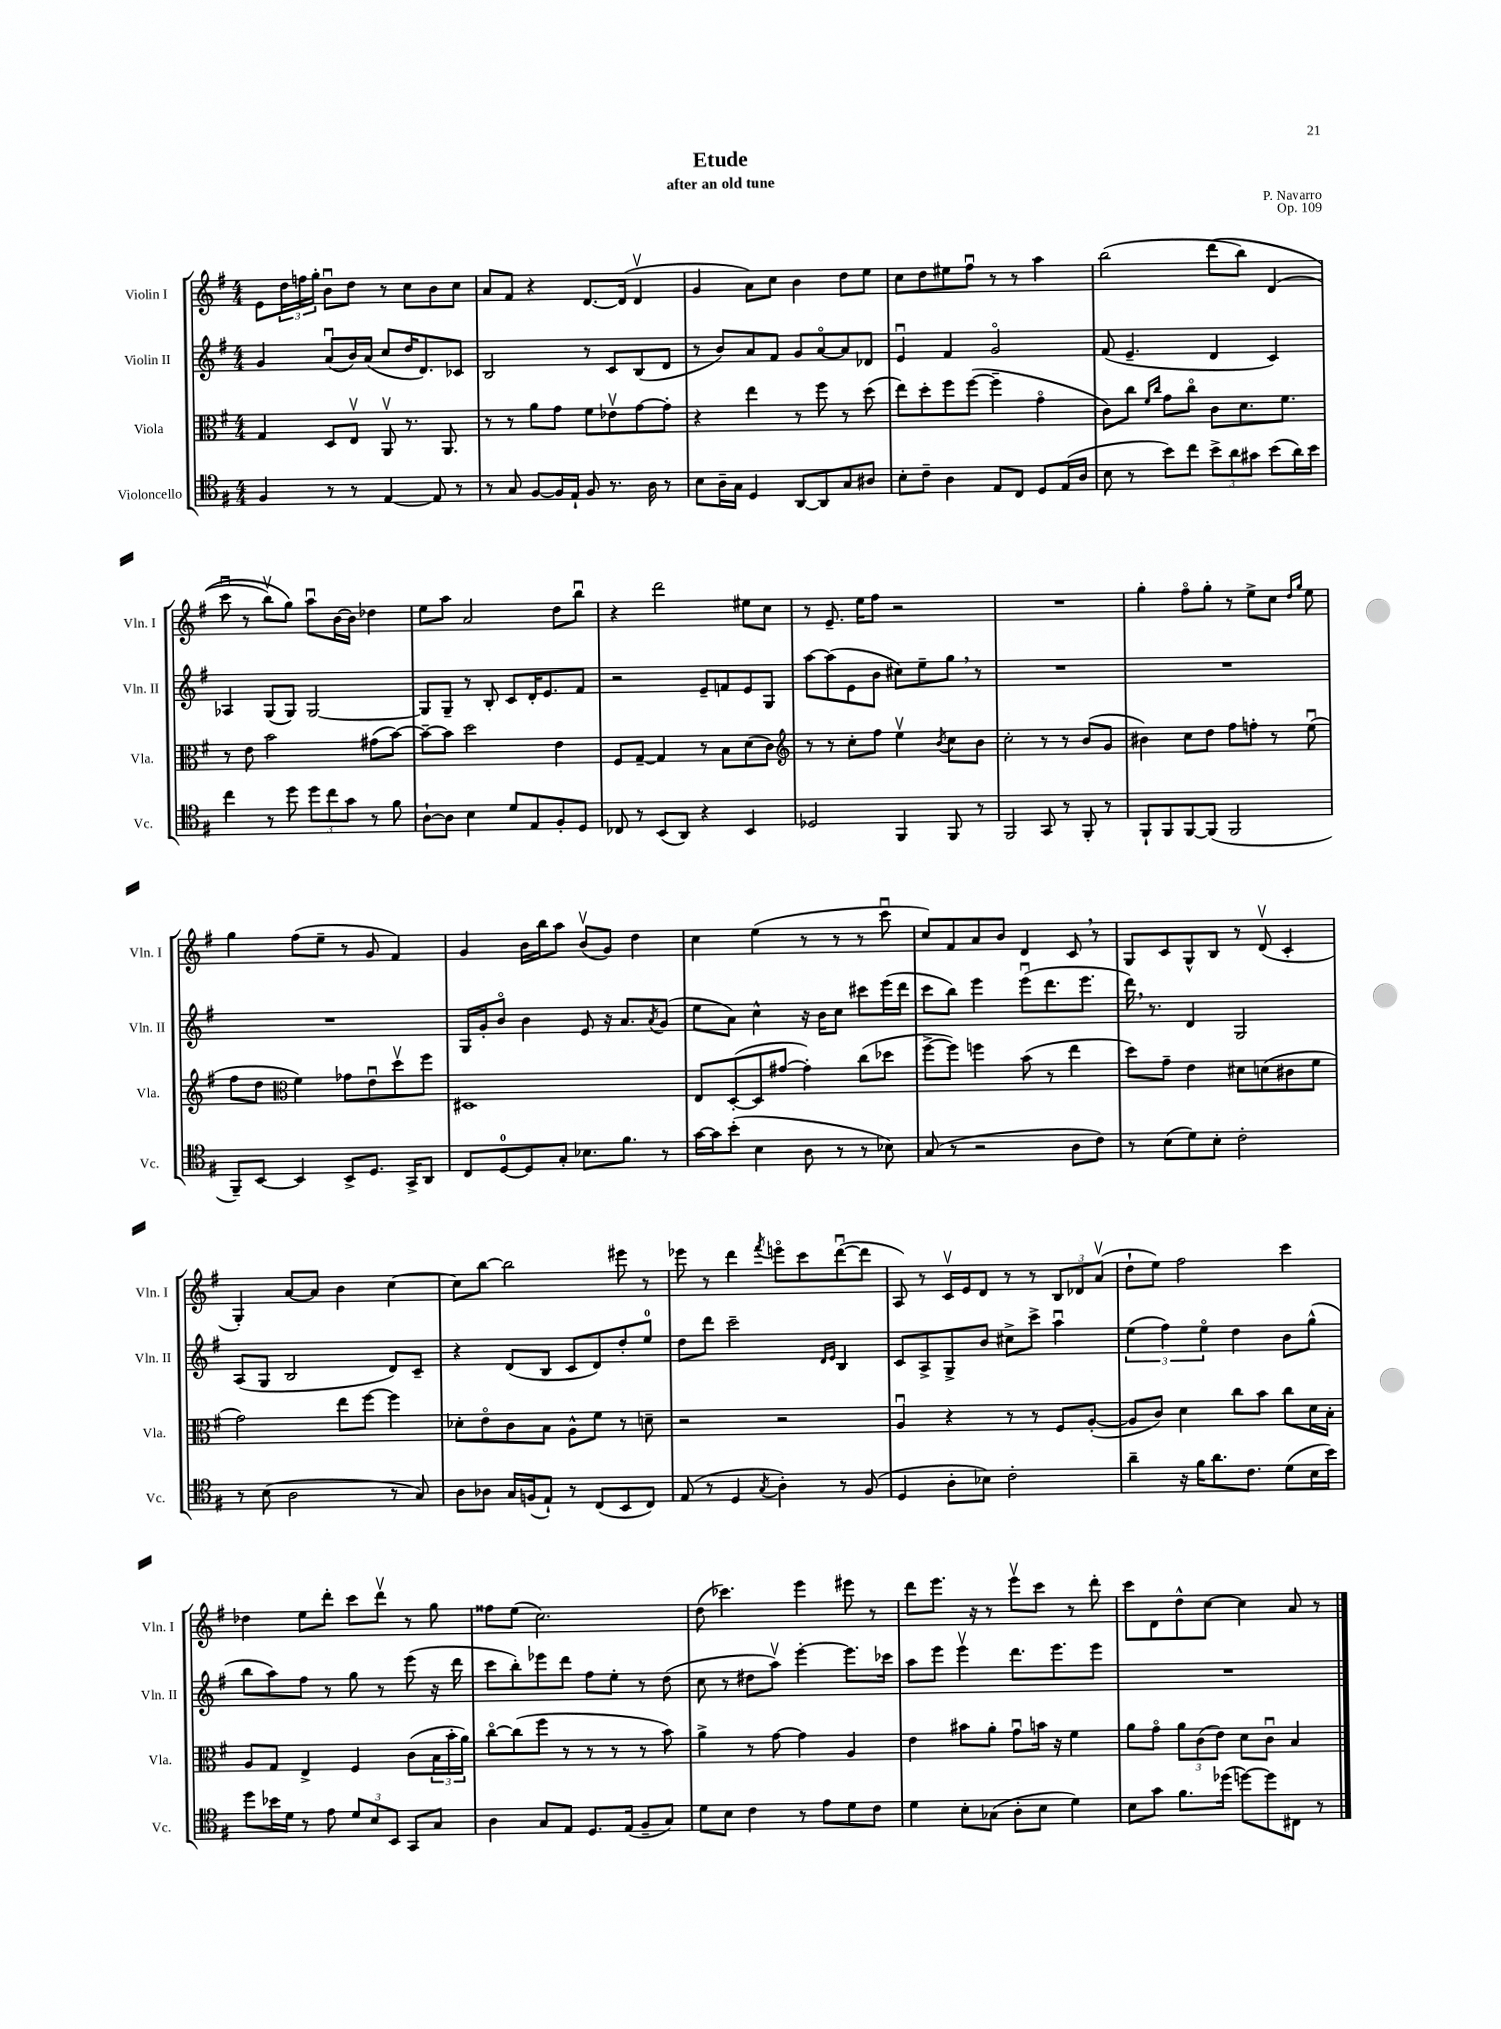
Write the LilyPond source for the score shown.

\header { title = "Etude" composer = "P. Navarro" subtitle = "after an old tune" opus = "Op. 109" }
<<
\new StaffGroup <<
\new Staff = "s0" \with { instrumentName = "Violin I" shortInstrumentName = "Vln. I" } {
    \clef treble \key g \major \numericTimeSignature \time 4/4
    e'8 \tuplet 3/2 { d''16 f''16 g''16-. } b'8\downbow d''8 r8 c''8 b'8 c''8 |
    a'8 fis'8 r4 d'8.~ d'16( d'4\upbow |
    g'4 a'8) c''8 b'4 d''8 e''8 |
    c''8 d''8 eis''8 fis''8\downbow r8 r8 a''4 |
    b''2( d'''8\( b''8) d'4( |
    c'''8\downbow r8 b''8\upbow) g''8\) a''8\downbow b'16~ b'16 des''4 |
    e''8 a''8 a'2 d''8 b''8\downbow |
    r4 d'''2 eis''8 c''8 |
    r8 e'8.-- e''16 fis''8 r2 |
    R1 |
    g''4-. fis''8\flageolet g''8-. r8 e''8-> c''8 \grace { d''16 g''16 } e''8 |
    g''4 fis''8( e''8-- r8 g'8 fis'4) |
    g'4 b'16 b''16 a''8 b'8\upbow( g'8) d''4 |
    c''4 e''4( r8 r8 r8 c'''8\downbow |
    c''8) fis'8 a'8 b'8 d'4 c'8 \breathe r8 |
    g8 c'8 g8-^ b8 r8 d'8\upbow( c'4-. |
    g4-.) a'8~ a'8 b'4 c''4~ |
    c''8 b''8~ b''2 eis'''8 r8 |
    ees'''8 r8 d'''4 \acciaccatura { fis'''8 } e'''8\flageolet c'''8 d'''8~\downbow( d'''8 |
    a8) r8 c'16\upbow e'16 d'8 r8 r8 \tuplet 3/2 { b8 des'8 a'8\upbow( } |
    d''8-! e''8) fis''2 c'''4 |
    des''4 e''8 d'''8-. c'''8 d'''8\upbow r8 g''8 |
    fisis''8 e''8( c''2.) |
    d''8( ces'''4.) e'''4 eis'''8 r8 |
    d'''8 e'''8. r16 r8 e'''8\upbow c'''8 r8 d'''8-. |
    c'''8 d'8 d''8-^ c''8~ c''4 a'8 r8 \bar "|." |
}
\new Staff = "s1" \with { instrumentName = "Violin II" shortInstrumentName = "Vln. II" } {
    \clef treble \key g \major \numericTimeSignature \time 4/4
    g'4 a'8\downbow( b'16) a'16( c''8 d''16 d'8.) ces'8 |
    b2 r8 c'8 b8( d'8 |
    r8 b'8) a'8 fis'8 g'8 a'8~\flageolet a'8 des'8 |
    e'4\downbow fis'4 g'2\flageolet |
    fis'8( e'4.-- d'4 c'4) |
    aes4 g8( g8) g2~ |
    g8 g8-- r8 b8-. c'8 d'16-. e'8. fis'8 |
    r2 e'8-- f'8 e'8 g8 |
    a''8~ a''8( e'8 b'8 cis''8) e''8-- g''8 \breathe r8 |
    R1 |
    R1 |
    R1 |
    g16 g'16-. b'8\flageolet b'4 e'8 r16 a'8. \acciaccatura { a'8 } g'8( |
    e''8 a'8) c''4-^ r16 b'16 c''8 cis'''8 e'''16( d'''16 |
    c'''8 b''8) e'''4 e'''8\downbow( d'''8. e'''8. |
    d'''16) \breathe r8. d'4 g2 |
    a8( g8 b2 d'8) c'8-- |
    r4 d'8( b8 c'8 d'8) d''8-. e''8-0 |
    d''8 d'''8 c'''2-- \grace { d'16 e'16 } b4 |
    c'8 a8-> g8-> b'8 cis''8-> c'''8-> a''4\downbow |
    \tuplet 3/2 { e''4( fis''4) e''4\flageolet } d''4 b'8 g''8-^( |
    b''8 a''8) fis''8 r8 g''8 r8 e'''8( r16 d'''16 |
    c'''8 b''8-.) ees'''8 d'''8 fis''8 e''8-. r8 d''8( |
    c''8 r8 dis''8 a''8\upbow) e'''4~-. e'''8. ces'''16 |
    a''8 e'''8 e'''4\upbow d'''8. e'''8. e'''8 |
    R1 \bar "|." |
}
\new Staff = "s2" \with { instrumentName = "Viola" shortInstrumentName = "Vla." } {
    \clef alto \key g \major \numericTimeSignature \time 4/4
    g4 d8 e8\upbow a,8\upbow r8. a,8. |
    r8 r8 a'8 g'8 fis'8 ees'8\upbow g'8~ g'8-. |
    r4 e''4 r8 fis''8 r8 d''8( |
    e''8) d''8-. fis''8 fis''8~( fis''4-- g'4\flageolet |
    c'8) c''8 \grace { fis'16 c''16 } g'8 c''8\flageolet c'8 d'8. fis'8. |
    r8 e'8 b'2 gis'8( b'8~) |
    b'8~-- b'8 d''2 e'4 |
    fis8 g8~-- g4 r8 b8 d'8( c'8) |
    \clef treble r8 r8 c''8-. fis''8 e''4\upbow \acciaccatura { b'8 } c''8 b'8 |
    c''2-. r8 r8 b'8( g'8 |
    bis'4) c''8 d''8 fis''8 f''8-. r8 e''8\downbow( |
    fis''8 d''8 \clef alto fis'4) ges'8 e'8\downbow d''8\upbow fis''8 |
    dis1 |
    e8 d8~-.( d8 gis'8~ gis'4-.) c''8( des''8 |
    fis''8~-> fis''8) f''4 b'8( r8 e''4 |
    d''8) g'8-- e'4 dis'8 d'8( cis'8 fis'8 |
    g'2) e''8 fis''8~ fis''4 |
    des'8-. e'8\flageolet c'8 b8 a8-^ fis'8 r8 d'8-- |
    r2 r2 |
    a4\downbow r4 r8 r8 fis8 a8~-.( |
    a8 c'8) d'4 c''8 b'8 c''8 d'16 b16-. |
    a8 g8 e4-> fis4 c'8( \tuplet 3/2 { b16 b'16-. a'16) } |
    c''8~\flageolet c''8( fis''8 r8 r8 r8 r8 b'8) |
    a'4-> r8 g'8~ g'4 a4 |
    e'4 bis'8 a'8-. g'8\downbow b'16 r16 fis'4 |
    a'8 g'8\flageolet \tuplet 3/2 { a'8 c'8( e'8) } d'8 c'8\downbow b4 \bar "|." |
}
\new Staff = "s3" \with { instrumentName = "Violoncello" shortInstrumentName = "Vc." } {
    \clef tenor \key g \major \numericTimeSignature \time 4/4
    fis4 r8 r8 e4~ e8 r8 |
    r8 g8 fis8~ fis16 e16-! fis8 r8. a16 r8 |
    b8 a16-- g16 d4 a,8~ a,8 g8 ais8 |
    b8-. c'8-- a4 e8 c8 d8 e16( a16 |
    b8 r8 b'8) c''8 \tuplet 3/2 { b'8-> a'8 gis'8 } b'8( a'16) b'16 |
    c''4 r8 d''8 \tuplet 3/2 { d''8 c''8 g'8 } r8 fis'8 |
    a8~-! a8 b4 d'8 e8 fis8-. d8 |
    ces8 r8 b,8( a,8) r4 b,4 |
    des2 fis,4 fis,8 r8 |
    fis,2 g,8 r8 fis,8-. r8 |
    fis,8-! fis,8 fis,8~ fis,8( fis,2 |
    fis,8--) b,8~ b,4 b,8-> d8. g,16-> a,8 |
    c8 d8-0~ d8 g8-. bes8. fis'8. r8 |
    g'16~ g'16 b'8-.( b4 a8 r8 r8 bes8) |
    g8( r8 r2 a8 c'8) |
    r8 b8( d'8) b8-. c'2-. |
    r8 b8( a2 r8 g8) |
    a8 aes8 g16 f16( e8-!) r8 c8( b,8 c8) |
    e8( r8 d4 \acciaccatura { g8 } a4-.) r8 fis8( |
    d4 a8-. bes8) c'2-. |
    a'4-- r16 fis'16 a'8. c'8. d'8( b16 b'16) |
    d''8 bes'16 d'16 r8 e'8 \tuplet 3/2 { d'8 b8 b,8 } g,8 g8 |
    a4 g8 e8 d8. e16( fis8-- g8) |
    d'8 b8 c'4 r8 e'8 d'8 c'8 |
    d'4 b8-. ges8( a8-. b8 d'4) |
    b8 g'8 fis'8. des''16( d''8~) d''8 cis8 r8 \bar "|." |
}
>>
>>
\layout { \context { \Score \remove "Bar_number_engraver" } }
